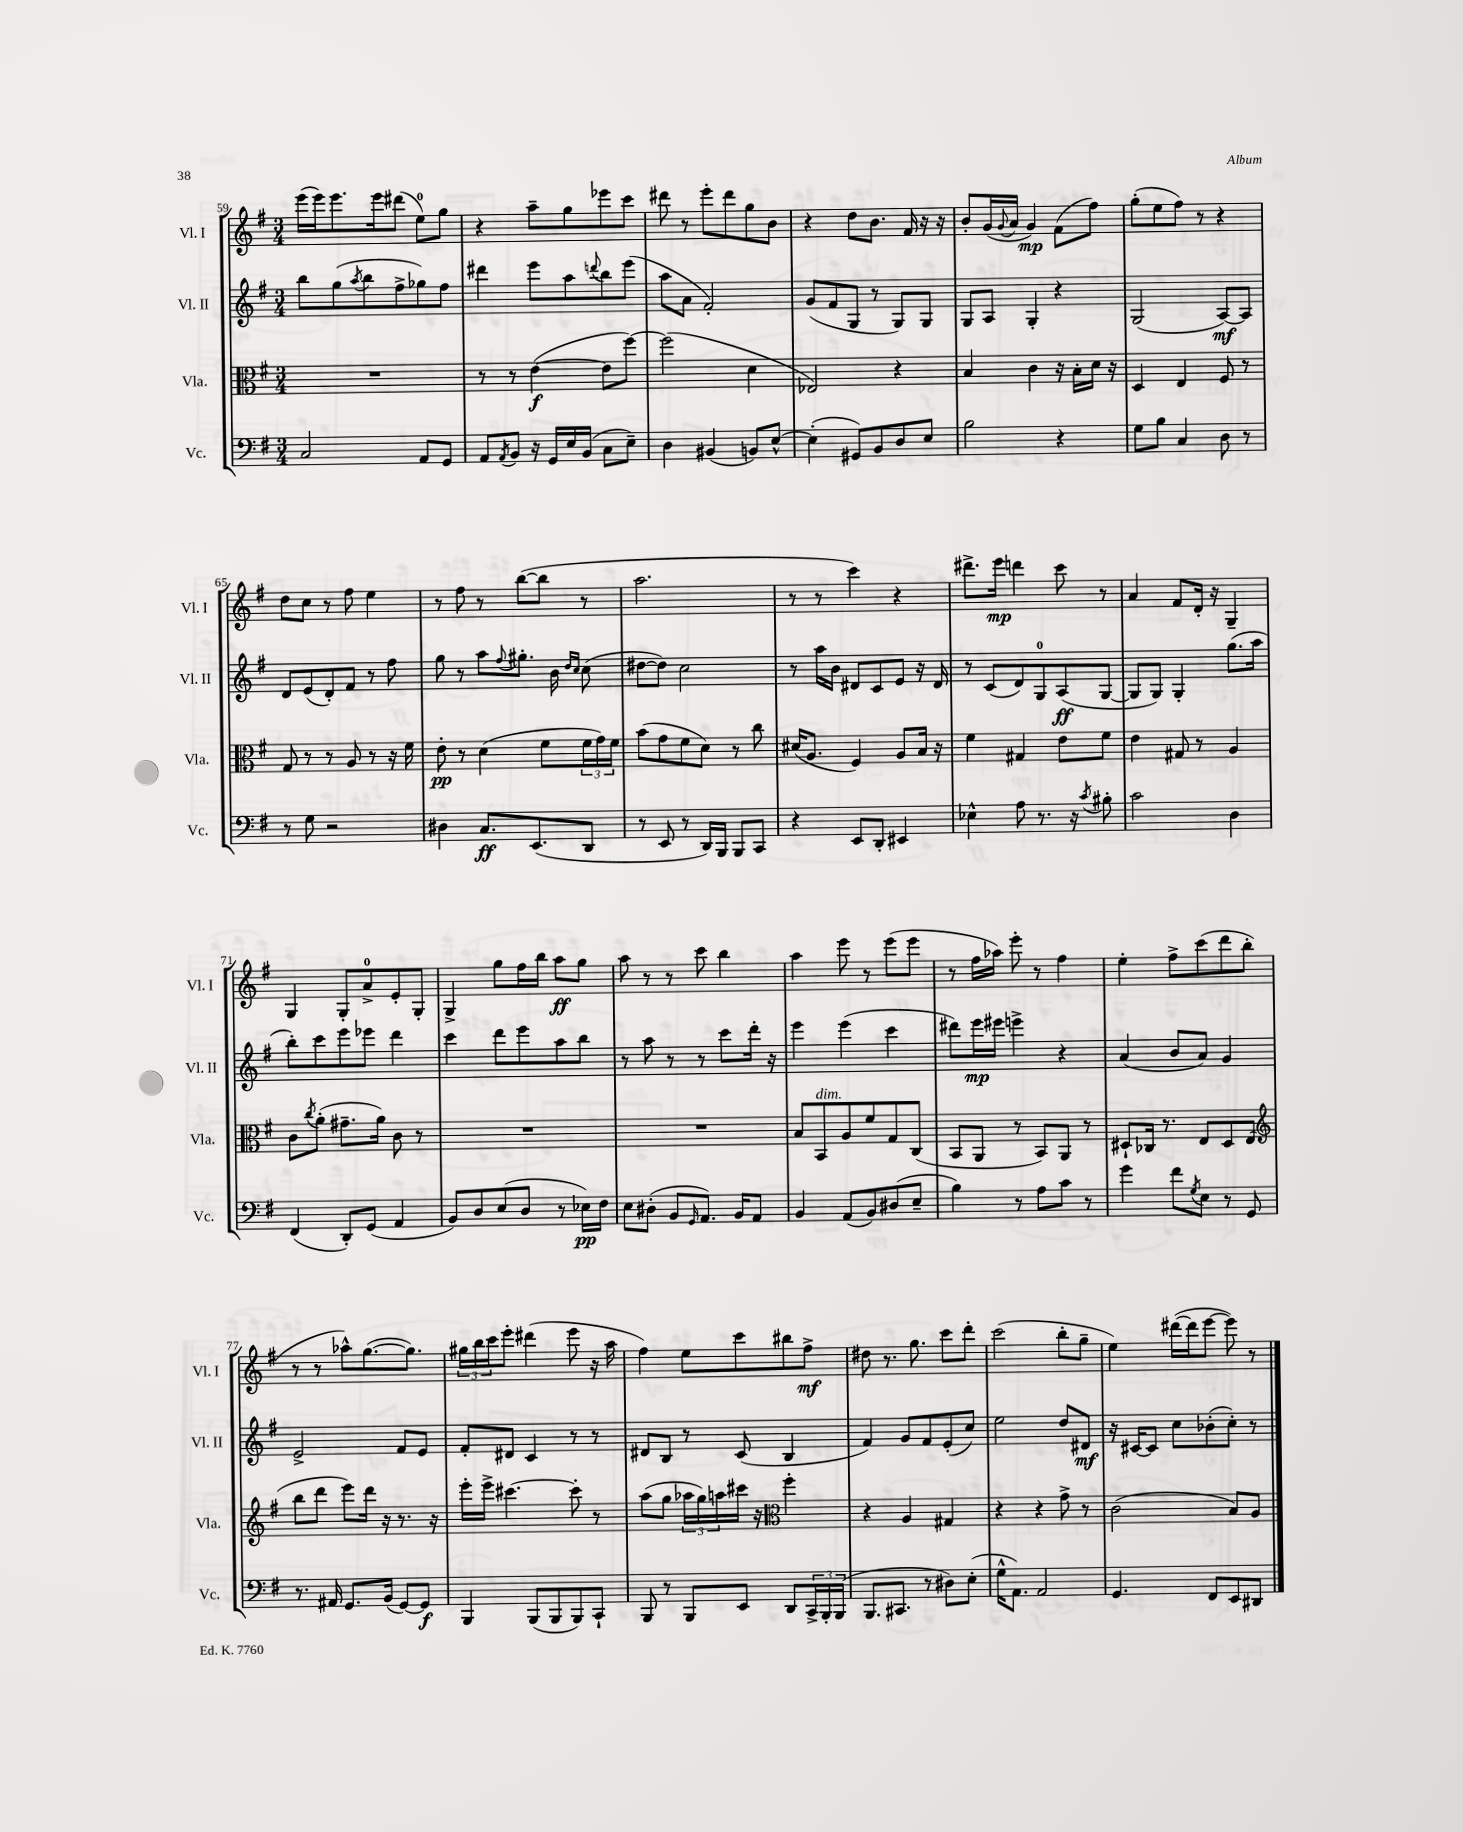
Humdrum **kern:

**kern	**kern	**kern	**kern
*staff4	*staff3	*staff2	*staff1
*clefF4	*clefC3	*clefG2	*clefG2
*k[f#]	*k[f#]	*k[f#]	*k[f#]
*M3/4	*M3/4	*M3/4	*M3/4
2C	2.r	8bb	(16eee
.	.	.	16eee)
.	.	(8gg	8.eee
.	.	8qaa	.
.	.	8bb	.
.	.	.	16eee
.	.	8ff#^	(8ddd#
8AA	.	8gg-)	8ee)
8GG	.	8ff#	8gg
=	=	=	=
8AA	8r	4ddd#	4r
8qAA	.	.	.
8BB	8r	.	.
16r	([4e	8eee	8aa~
16GG	.	.	.
16E	.	8aa	8gg
(16BB	.	.	.
.	.	8qqddd	.
8C	8e]	8bb	8eee-
8E~)	[8ff#)	(8eee	8ccc
=	=	=	=
4D	(2ff#]	8aa	8ddd#
.	.	8a	8r
(4BB#	.	2f#')	8eee'
.	.	.	8ddd#
8BB)	4d	.	8gg
[8E^^	.	.	8b
=	=	=	=
(4E']	2E-)	(8g	4r
.	.	8f#	.
8GG#)	.	8G	8dd
8BB	.	8r	8.b
8D	4r	8G)	.
.	.	.	16f#
8E	.	8G	16r
.	.	.	16r
=	=	=	=
2B	4B	8G	8b'
.	.	8A	(16g
.	.	.	8qqg
.	.	.	16a
.	4c	4G'	4g)
4r	16r	4r	(8f#
.	16B'	.	.
.	16d	.	8ff#)
.	16r	.	.
=	=	=	=
8G	4D	(2G	(8gg'
8B	.	.	8ee
4C	4E	.	8ff#)
.	.	.	8r
8D	8F#	[8A)	4r
8r	8r	8A]	.
=	=	=	=
8r	8G	8d	8dd
8G	8r	(8e	8cc
2r	8r	8d')	8r
.	8A	8f#	8ff#
.	8r	8r	4ee
.	16r	8ff#	.
.	16f#	.	.
=	=	=	=
4D#	8e'	8gg	8r
.	8r	8r	8ff#
8.C	(4d	8aa	8r
.	.	8qqff#	.
.	.	8.gg#'	([8bb
(8.EE	.	.	.
.	8f#	.	8bb]
.	.	16b	.
.	.	16qqdd	.
.	.	16qqcc	.
8DD	24f#	(8cc	8r
.	24g)	.	.
.	24f#	.	.
=	=	=	=
8r	(8b	[8dd#	2.aa
8EE	8g	8dd#])	.
8r	8f#	2cc	.
16DD)	8d)	.	.
16BBB	.	.	.
8BBB	8r	.	.
8CC	8cc	.	.
=	=	=	=
4r	(16d#	8r	8r
.	8.A	.	.
.	.	16aa	8r
.	.	16b	.
8EE	4F#)	8d#	4ccc)
8DD'	.	8c	.
4EE#	8A	8e	4r
.	16B	16r	.
.	16r	16d#	.
=	=	=	=
4E-^^	4f#	8r	8.ddd#^
.	.	(8c	.
.	.	.	16eee
8A	4G#	8d)	4ddd
8.r	.	8G	.
.	8e	(8A	8ccc
16r	.	.	.
8qc	.	.	.
8B#'	8f#	[8G	8r
=	=	=	=
2c	4e	8G]	4a
.	.	8G)	.
.	8G#	4G'	8f#
.	8r	.	16d'
.	.	.	16r
4D	4A	(8.gg	4G~
.	.	16aa	.
=	=	=	=
(4FF#	8c	8bb')	4G
.	8qcc	.	.
.	(8a'	8ccc	.
8DD')	8.g#~	8eee	8G'
(8GG	.	8eee-	8a^
.	16a)	.	.
4AA	8c	4ddd	8e'
.	8r	.	8G'
=	=	=	=
8BB)	2.r	4ccc	4G^
8D	.	.	.
(8E	.	8ddd	8gg
8D	.	8eee	16ff#
.	.	.	16bb
8r	.	8aa	8aa
16E-)	.	8bb	8gg
16F#	.	.	.
=	=	=	=
8E	2.r	8r	8aa
(8D#'	.	8aa	8r
8BB	.	8r	8r
16qqGG	.	.	.
8.AA)	.	8r	8ccc
.	.	8ccc	4bb
16BB	.	.	.
8AA	.	16ddd'	.
.	.	16r	.
=	=	=	=
4BB	8B	4eee	4aa
.	8BB	.	.
(8AA	8A	(4eee	8eee
8BB)	8f#	.	8r
(8D#	8G	4ccc	(8eee
8E~	(8C	.	8eee
=	=	=	=
4B)	8BB	8ddd#)	8r
.	8AA	16eee	16ff#
.	.	16eee#	16aa-)
8r	8r	4eee^	8eee'
8A	8BB)	.	8r
8c	8AA	4r	4ff#
8r	8r	.	.
=	=	=	=
4g	8D#`	(4a	4ee'
.	16C-	.	.
.	8.r	.	.
8f#	.	8b	8ff#^
8qG	.	.	.
8E	8E	8a)	(8ccc
8r	8D#	4g	8ddd
8GG	(8E	.	8bb'
=	=	=	=
*	*clefG2	*	*
8.r	8bb	2e^	8r
.	8ddd	.	8r
16AA#	.	.	.
8.GG	8eee)	.	8aa-^^)
.	16ddd	.	([8.gg
(16BB	16r	.	.
[8GG)	8.r	8f#	.
.	.	.	8.gg])
8GG]	.	8e	.
.	16r	.	.
=	=	=	=
4BBB	16eee'	8f#'	24gg#
.	.	.	24bb
.	16eee^	.	.
.	.	.	24ccc
.	[4.ccc#	8d#	8eee'
(8BBB	.	4c	(4ddd#
8BBB	.	.	.
8BBB)	8ccc#']	8r	8eee
8CC`	8r	8r	16r
.	.	.	16aa
=	=	=	=
8BBB	(8aa	8d#	4ff#)
8r	8gg	8B	.
8BBB	24aa-	8r	8ee
.	24gg)	.	.
.	24aa	.	.
8EE	16ccc#	(8c	8ccc
.	16r	.	.
*	*clefC3	*	*
8DD	4ff#'	4B	8bb#
24CC^	.	.	8ff#^
24BBB'	.	.	.
(24BBB	.	.	.
=	=	=	=
8.BBB	4r	4f#)	8dd#
.	.	.	8.r
8.CC#	.	.	.
.	4A	8g	.
.	.	.	8.gg
8r	.	8f#	.
8D#)	4G#	(8e'	8ccc
(8E'	.	8cc)	8ddd'
=	=	=	=
16G^^	4r	2ee	(2ccc
8.AA)	.	.	.
2AA	4r	.	.
.	8g^	8dd	8bb'
.	8r	8d#	8gg~
=	=	=	=
4.GG	(2c	16r	4ee)
.	.	[16c#	.
.	.	8c#]	.
.	.	8cc	([16ddd#
.	.	.	16ddd#]
8FF#	.	(8b-'	[8eee
8EE	8B)	8cc')	8eee])
8DD#	8A	8r	8r
==	==	==	==
*-	*-	*-	*-
